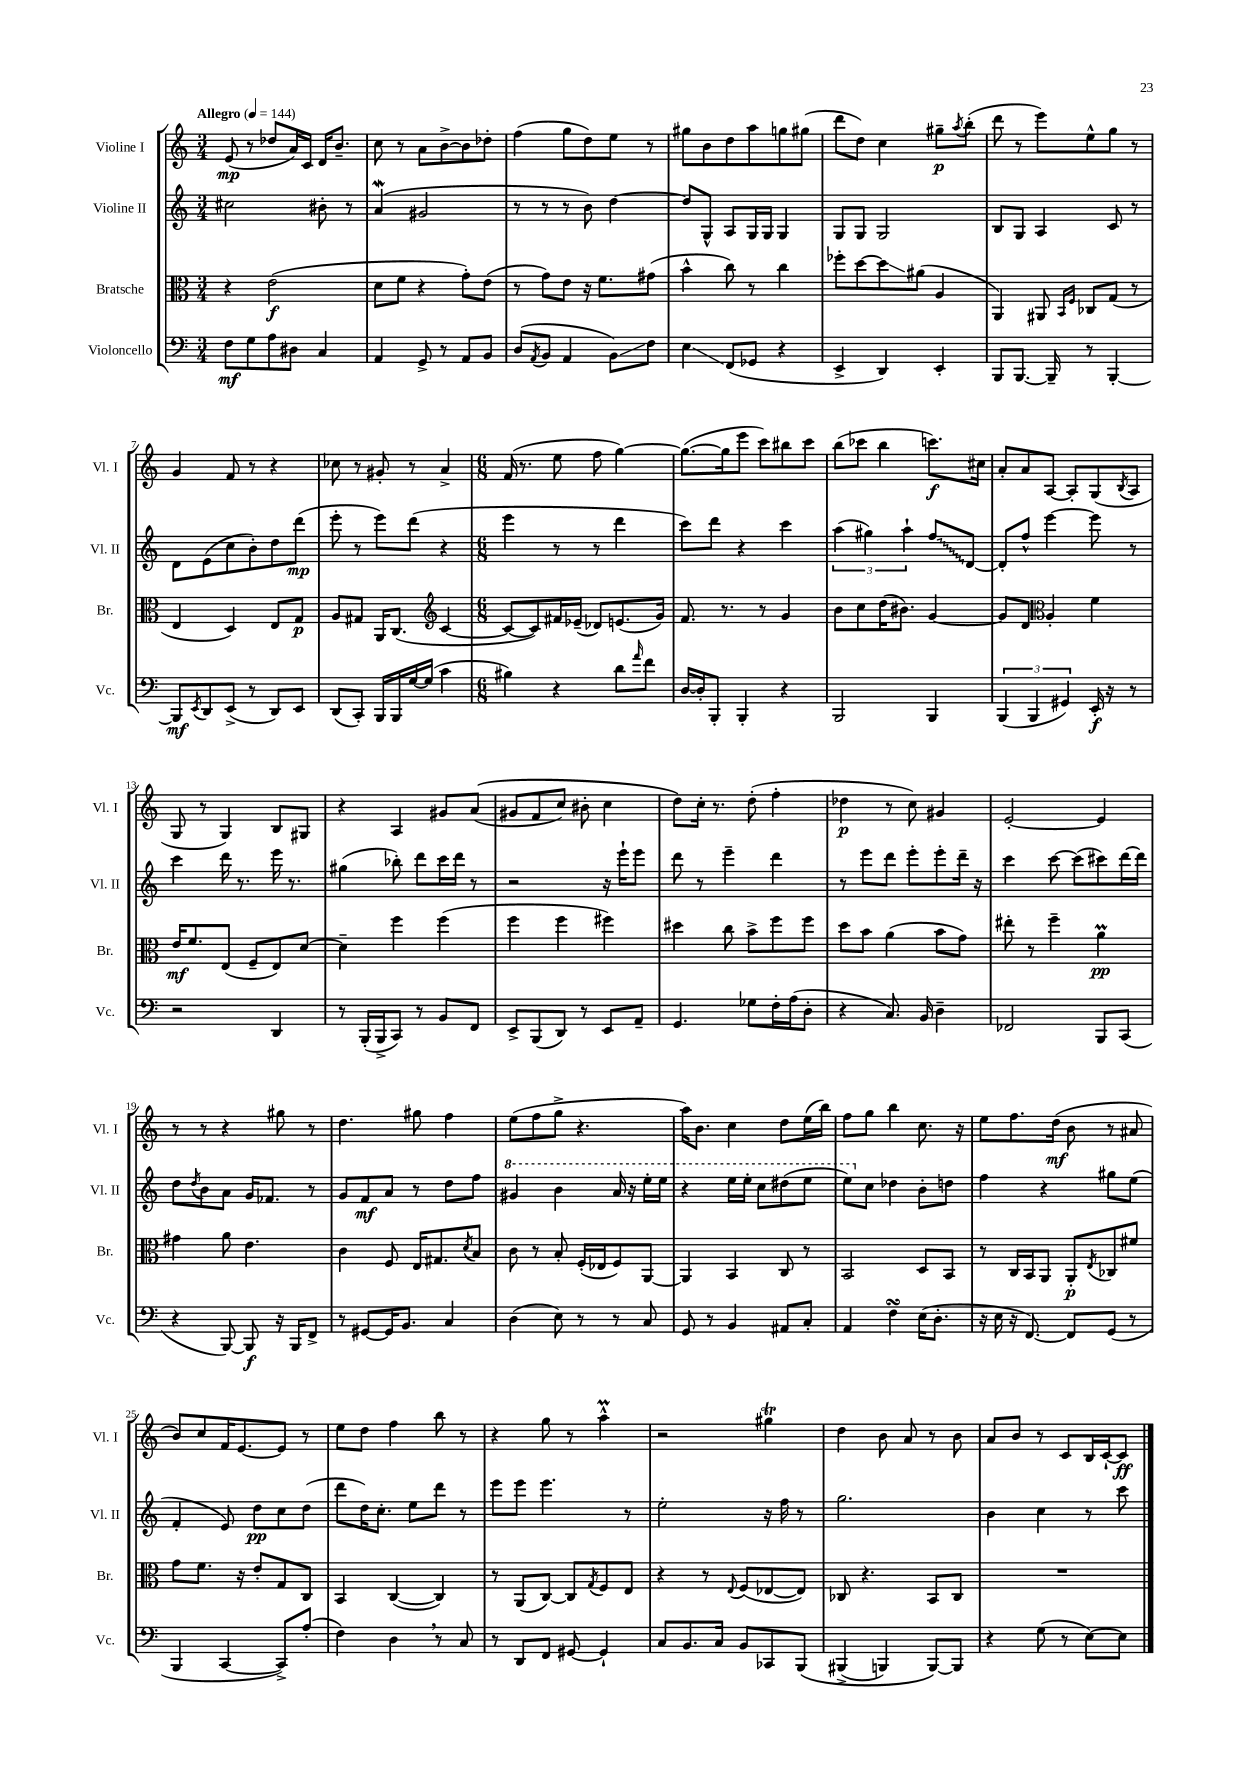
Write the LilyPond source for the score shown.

<<
\new StaffGroup <<
\new Staff = "s0" \with { instrumentName = "Violine I" shortInstrumentName = "Vl. I" } {
    \clef treble \key c \major \numericTimeSignature \time 3/4 \tempo "Allegro" 4 = 144
    e'8\mp( r8 des''8 a'16) c'16 d'16 b'8.-- |
    c''8 r8 a'8 b'8~-> b'8 des''8-. |
    f''4( g''8 d''8) e''8 r8 |
    gis''8 b'8 d''8 a''8 g''8 gis''8( |
    d'''8 d''8) c''4 gis''8--\p \acciaccatura { a''8 } b''8-.( |
    d'''8 r8 e'''8) e''8-^ g''8 r8 |
    g'4 f'8 r8 r4 |
    ces''8 r8 gis'8-. r8 a'4-> |
    \numericTimeSignature \time 6/8 f'16( r8. e''8 f''8 g''4~) |
    g''8.~( g''16 e'''8 c'''8) bis''8 c'''8 |
    b''8( ces'''8 b''4 c'''8.\f) cis''16 |
    a'8-. a'8 a8~ a8-. g8( \acciaccatura { b8 } a8 |
    g8 r8 g4) b8 gis8 |
    r4 a4 gis'8 a'8(\( |
    gis'8 f'8 c''8) bis'8-. c''4 |
    d''8\) c''16-. r8. d''8-.( f''4-. |
    des''4\p r8 c''8) gis'4 |
    e'2~-. e'4 |
    r8 r8 r4 gis''8 r8 |
    d''4. gis''8 f''4 |
    e''8( f''8 g''8-> r4. |
    a''16) b'8. c''4 d''8 e''16( b''16) |
    f''8 g''8 b''4 c''8. r16 |
    e''8 f''8. d''16\mf( b'8 r8 ais'8 |
    b'8) c''8 f'16 e'8.~ e'8 r8 |
    e''8 d''8 f''4 b''8 r8 |
    r4 g''8 r8 a''4-^\prall |
    r2 gis''4\trill |
    d''4 b'8 a'8 r8 b'8 |
    a'8 b'8 r8 c'8 b16 c'16~-! c'8\ff \bar "|." |
}
\new Staff = "s1" \with { instrumentName = "Violine II" shortInstrumentName = "Vl. II" } {
    \clef treble \key c \major \numericTimeSignature \time 3/4
    cis''2 bis'8-. r8 |
    a'4\mordent( gis'2 |
    r8 r8 r8 b'8) d''4~ |
    d''8 g8-^ a8 g16 g16 g4 |
    g8 g8 g2 |
    b8 g8 a4 c'8 r8 |
    d'8 e'8( c''8 b'8-.) d''8 d'''8\mp( |
    e'''8-. r8 e'''8) d'''8( r4 |
    \numericTimeSignature \time 6/8 e'''4 r8 r8 d'''4 |
    c'''8) d'''8 r4 c'''4 |
    \tuplet 3/2 { a''4( gis''4) a''4-! } \once \override Glissando.style = #'zigzag f''8\glissando d'8~ |
    d'8-. f''8-^ e'''4~ e'''8 r8 |
    c'''4 d'''16 r8. e'''16 r8. |
    gis''4( bes''8-.) d'''8 c'''16 d'''16 r8 |
    r2 r16 e'''16-! e'''8 |
    d'''8 r8 e'''4-- d'''4 |
    r8 e'''8 d'''8 e'''8-. e'''8-. d'''16-- r16 |
    c'''4 c'''8~ c'''8( cis'''8) d'''16~ d'''16 |
    d''8 \acciaccatura { d''8 } b'8 a'8 g'16 fes'8. r8 |
    g'8 f'8\mf a'8 r8 d''8 f''8 |
    \ottava #1 gis''4 b''4 a''16 r16 e'''16-. e'''16 |
    r4 e'''16 e'''16-. c'''8 dis'''8( e'''8 |
    e'''8) \ottava #0 c''8 des''4 b'8-. d''8 |
    f''4 r4 gis''8 e''8( |
    f'4-. e'8) d''8\pp c''8 d''8( |
    d'''8 d''16) c''8.-. e''8 d'''8 r8 |
    e'''8 e'''8 e'''4. r8 |
    e''2-. r16 f''16 r8 |
    g''2. |
    b'4 c''4 r8 c'''8 \bar "|." |
}
\new Staff = "s2" \with { instrumentName = "Bratsche" shortInstrumentName = "Br." } {
    \clef alto \key c \major \numericTimeSignature \time 3/4
    r4 e'2\f( |
    d'8 f'8 r4 g'8-.) e'8( |
    r8 g'8) e'8 r16 f'8. gis'8( |
    b'4-^ c''8) r8 c''4 |
    fes''8-. d''8~ d''8\glissando ais'8( a4 |
    a,4) ais,8 \grace { b,16 f16 } ces8 g8( r8 |
    e4 d4) e8 g8\p |
    a8 gis8 a,16 c8.( \clef treble c'4~ |
    \numericTimeSignature \time 6/8 c'8~ c'8) fis'16 ees'16--( des'8) e'8.( g'16) |
    f'8. r8. r8 g'4 |
    b'8 c''8 d''16( bis'8.) g'4~ |
    g'8 d'8 \clef alto a4-. f'4 |
    e'16\mf f'8. e8( f8-- e8) d'8~ |
    d'4-- f''4 f''4( |
    f''4 f''4 fis''4) |
    dis''4 c''8 b'8-> f''8 f''8 |
    d''8 b'8 a'4( b'8 g'8) |
    eis''8-. r8 f''4-- a'4\prall\pp |
    gis'4 a'8 e'4. |
    c'4 f8 e16 gis8. \acciaccatura { d'8 } b8 |
    c'8 r8 b8-. f16-.( ees16 f8) a,8~ |
    a,4 b,4 c8 r8 |
    b,2 d8 b,8 |
    r8 c16 b,16 a,8 a,8-.\p \acciaccatura { e8 } ces8 fis'8 |
    g'8 f'8. r16 e'8-. g8 c8 |
    b,4 c4~( c4) |
    r8 a,8( c8~) c8 \acciaccatura { g8 } f8 e8 |
    r4 r8 \appoggiatura { e8 } f8( ees8~ ees8) |
    ces8 r4. b,8 ces8 |
    R2. \bar "|." |
}
\new Staff = "s3" \with { instrumentName = "Violoncello" shortInstrumentName = "Vc." } {
    \clef bass \key c \major \numericTimeSignature \time 3/4
    f8\mf g8 a8 dis8 c4 |
    a,4 g,8-> r8 a,8 b,8 |
    d8( \acciaccatura { a,8 } b,8 a,4 b,8\glissando) f8 |
    e4\glissando f,8( ges,8 r4 |
    e,4-> d,4) e,4-. |
    b,,8 b,,8.~ b,,16-- r8 b,,4~-. |
    b,,8\mf \acciaccatura { e,8 } d,8 e,8->( r8 d,8) e,8 |
    d,8( c,8-.) b,,16 b,,16 g16~ g16( c'4 |
    \numericTimeSignature \time 6/8 bis4) r4 d'8 \grace { a'16 } f'8 |
    d16~ d16-. b,,8-. b,,4-. r4 |
    b,,2 b,,4 |
    \tuplet 3/2 { b,,4( b,,4 gis,4) } e,16-.\f r16 r8 |
    r2 d,4 |
    r8 b,,16-.( b,,16-> c,8) r8 b,8 f,8 |
    e,8-> b,,8( d,8) r8 e,8 a,8-- |
    g,4. ges8 f16-. a16( d8-. |
    r4 c8.) b,16 d4-- |
    fes,2 b,,8 c,8( |
    r4 b,,8~) b,,8\f r16 b,,16 f,8-> |
    r8 gis,8~ gis,16 b,8. c4 |
    d4( e8) r8 r8 c8 |
    g,8 r8 b,4 ais,8 c8-. |
    a,4 f4\turn e16( d8.-. |
    r16 e16 r16 f,8.~) f,8 g,8( r8 |
    b,,4 c,4~ c,8->) a8-.( |
    f4) d4 \breathe r8 c8 |
    r8 d,8 f,8 gis,8~ gis,4-! |
    c8 b,8. c16 b,8 ces,8 b,,8\( |
    bis,,4->( b,,4) b,,8~\) b,,8 |
    r4 g8( r8 e8~) e8 \bar "|." |
}
>>
>>
